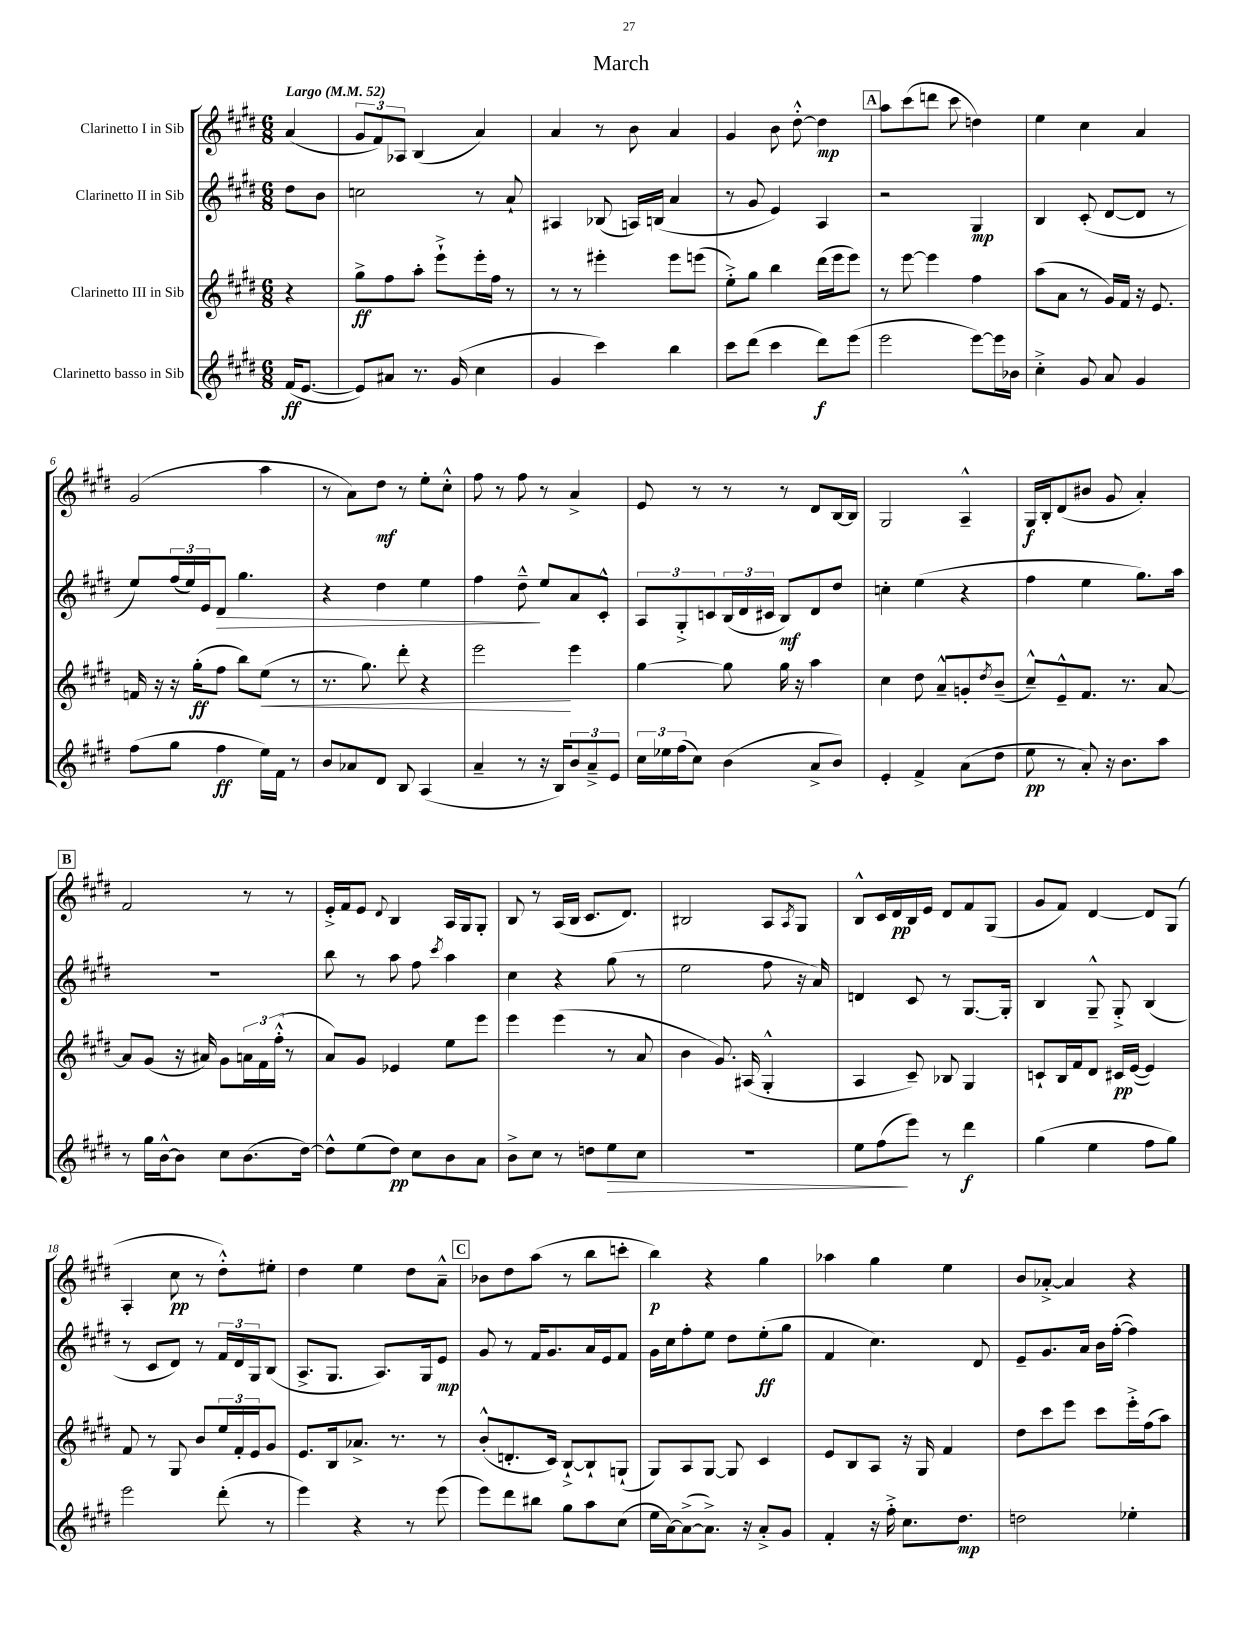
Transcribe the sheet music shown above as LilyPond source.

\header { title = "March" }
<<
\new StaffGroup <<
\new Staff = "s0" \with { instrumentName = "Clarinetto I in Sib" } {
    \clef treble \key e \major \numericTimeSignature \time 6/8 \partial 4 \tempo "Largo" 4 = 52
    a'4( |
    \tuplet 3/2 { gis'8 fis'8) aes8 } b4( a'4) |
    a'4 r8 b'8 a'4 |
    gis'4 b'8 dis''8~-.-^ dis''4\mp |
    \mark \markup { \box "A" } a''8 cis'''8( d'''8 cis'''8 d''4) |
    e''4 cis''4 a'4 |
    gis'2( a''4 |
    r8 a'8) dis''8\mf r8 e''8-. cis''8-.-^ |
    fis''8 r8 fis''8 r8 a'4-> |
    e'8 r8 r8 r8 dis'8 b16~ b16 |
    gis2 a4---^ |
    gis16\f b16-. dis'8( bis'8 gis'8 a'4-.) |
    \mark \markup { \box "B" } fis'2 r8 r8 |
    e'16-.-> fis'16 e'8 \appoggiatura { dis'8 } b4 a16 gis16 gis8-. |
    b8 r8 a16( b16 cis'8. dis'8.) |
    bis2 a8 \acciaccatura { a8 } gis8 |
    b8-^ cis'16 dis'16\pp b16 e'16 dis'8 fis'8 gis8( |
    gis'8 fis'8) dis'4~ dis'8 gis8( |
    a4-. cis''8\pp r8 dis''8-.-^) eis''8-. |
    dis''4 e''4 dis''8 a'8---^ |
    \mark \markup { \box "C" } bes'8 dis''8 a''8( r8 b''8 c'''8-. |
    b''4\p) r4 gis''4 |
    aes''4 gis''4 e''4 |
    b'8 aes'8~-.-> aes'4 r4 \bar "|." |
}
\new Staff = "s1" \with { instrumentName = "Clarinetto II in Sib" } {
    \clef treble \key e \major \numericTimeSignature \time 6/8 \partial 4
    dis''8 b'8 |
    c''2 r8 a'8-! |
    ais4 bes8( a16) b16( a'4 |
    r8 gis'8 e'4) a4 |
    \mark \markup { \box "A" } r2 gis4\mp |
    b4 cis'8-.( dis'8~ dis'8 r8 |
    e''8) \tuplet 3/2 { fis''16( e''16) e'16 } dis'8\> gis''4. |
    r4 dis''4 e''4 |
    fis''4 dis''8---^\! e''8 a'8 cis'8-.-^ |
    \tuplet 3/2 { a8 gis8-.-> c'8 } \tuplet 3/2 { b16( dis'16 cis'16 } b8\mf) dis'8 dis''8 |
    c''4-. e''4( r4 |
    fis''4 e''4 gis''8.) a''16 |
    \mark \markup { \box "B" } R2. |
    b''8 r8 a''8 fis''8 \acciaccatura { cis'''8 } a''4 |
    cis''4 r4 gis''8( r8 |
    e''2 fis''8 r16 a'16) |
    d'4 cis'8 r8 gis8.~ gis16-. |
    b4 gis8---^ gis8-.-> b4( |
    r8 cis'8 dis'8) r8 \tuplet 3/2 { fis'16 dis'16 gis16 } b8( |
    a8.-> gis8. a8.) gis16 e'8\mp |
    \mark \markup { \box "C" } gis'8 r8 fis'16 gis'8. a'16 e'16 fis'8 |
    gis'16 cis''16 fis''8-. e''8 dis''8 e''8-.\ff( gis''8 |
    fis'4 cis''4.) dis'8 |
    e'8-- gis'8. a'16 b'16 fis''16~-.( fis''4) \bar "|." |
}
\new Staff = "s2" \with { instrumentName = "Clarinetto III in Sib" } {
    \clef treble \key e \major \numericTimeSignature \time 6/8 \partial 4
    r4 |
    gis''8->\ff fis''8 a''8-. e'''8-!-> e'''16-. fis''16 r8 |
    r8 r8 eis'''4-. eis'''8 e'''8( |
    e''8-.->) gis''8 b''4 dis'''16( e'''16 e'''8) |
    \mark \markup { \box "A" } r8 e'''8~ e'''4 fis''4 |
    a''8( a'8 r8 gis'16) fis'16 r16 e'8. |
    f'16 r16 r16 gis''16-.\ff( fis''8 b''8) e''8\<( r8 |
    r8. gis''8.) dis'''8-. r4 |
    e'''2\! e'''4 |
    gis''4~ gis''8 gis''16 r16 a''4 |
    cis''4 dis''8 a'8---^ g'8-. \acciaccatura { dis''8 } b'8--( |
    cis''8---^) e'8---^ fis'8. r8. a'8~ |
    \mark \markup { \box "B" } a'8 gis'8( r16 ais'16) gis'8 \tuplet 3/2 { a'16 fis'16 fis''16-.-^( } r8 |
    a'8) gis'8 ees'4 e''8 e'''8 |
    e'''4 e'''4( r8 a'8 |
    b'4 gis'8.) ais16( gis4-.-^ |
    a4 cis'8--) bes8 gis4 |
    c'8-! b16 fis'16 dis'8 cis'16\pp e'16~( e'4) |
    fis'8 r8 gis8 b'8 \tuplet 3/2 { e''16 fis'16-. e'16 } gis'8 |
    e'8. b16 aes'8.-> r8. r8 |
    \mark \markup { \box "C" } b'8-.-^( d'8.-. cis'16) b8~-!-> b8-! g8-!( |
    gis8) a8 gis8~ gis8 cis'4 |
    e'8 b8 a8 r16 gis16 fis'4 |
    dis''8 cis'''8 e'''8 cis'''8 e'''16-.-> fis''16( a''8) \bar "|." |
}
\new Staff = "s3" \with { instrumentName = "Clarinetto basso in Sib" } {
    \clef treble \key e \major \numericTimeSignature \time 6/8 \partial 4
    fis'16\ff( e'8.~ |
    e'8) ais'8 r8. gis'16( cis''4 |
    gis'4 cis'''4) b''4 |
    cis'''8 dis'''8( cis'''4 dis'''8\f) e'''8( |
    \mark \markup { \box "A" } e'''2 e'''8~) e'''16 bes'16 |
    cis''4-.-> gis'8 a'8 gis'4 |
    fis''8( gis''8 fis''4\ff e''16) fis'16 r8 |
    b'8 aes'8 dis'8 b8 a4( |
    a'4-- r8 r16 b16) \tuplet 3/2 { b'8 a'8---> e'8 } |
    \tuplet 3/2 { cis''16 ees''16 fis''16( } cis''8) b'4( a'8-> b'8) |
    e'4-. fis'4-> a'8( dis''8 |
    e''8\pp r8 a'8-.) r16 b'8. a''8 |
    \mark \markup { \box "B" } r8 gis''16 b'16~-^ b'8 cis''8 b'8.( dis''16~) |
    dis''8-^ e''8( dis''8\pp) cis''8 b'8 a'8 |
    b'8-> cis''8 r8 d''8 e''8\> cis''8 |
    R2. |
    e''8 fis''8\!( e'''8) r8 dis'''4\f |
    gis''4( e''4 fis''8 gis''8) |
    e'''2 dis'''8-.( r8 |
    e'''4) r4 r8 e'''8( |
    \mark \markup { \box "C" } e'''8) dis'''8 bis''8 gis''8 a''8 cis''8( |
    e''16 a'16~) a'8~->( a'8.->) r16 a'8-.-> gis'8 |
    fis'4-. r16 fis''16-.-> cis''8. dis''8.\mp |
    d''2 ees''4-. \bar "|." |
}
>>
>>
